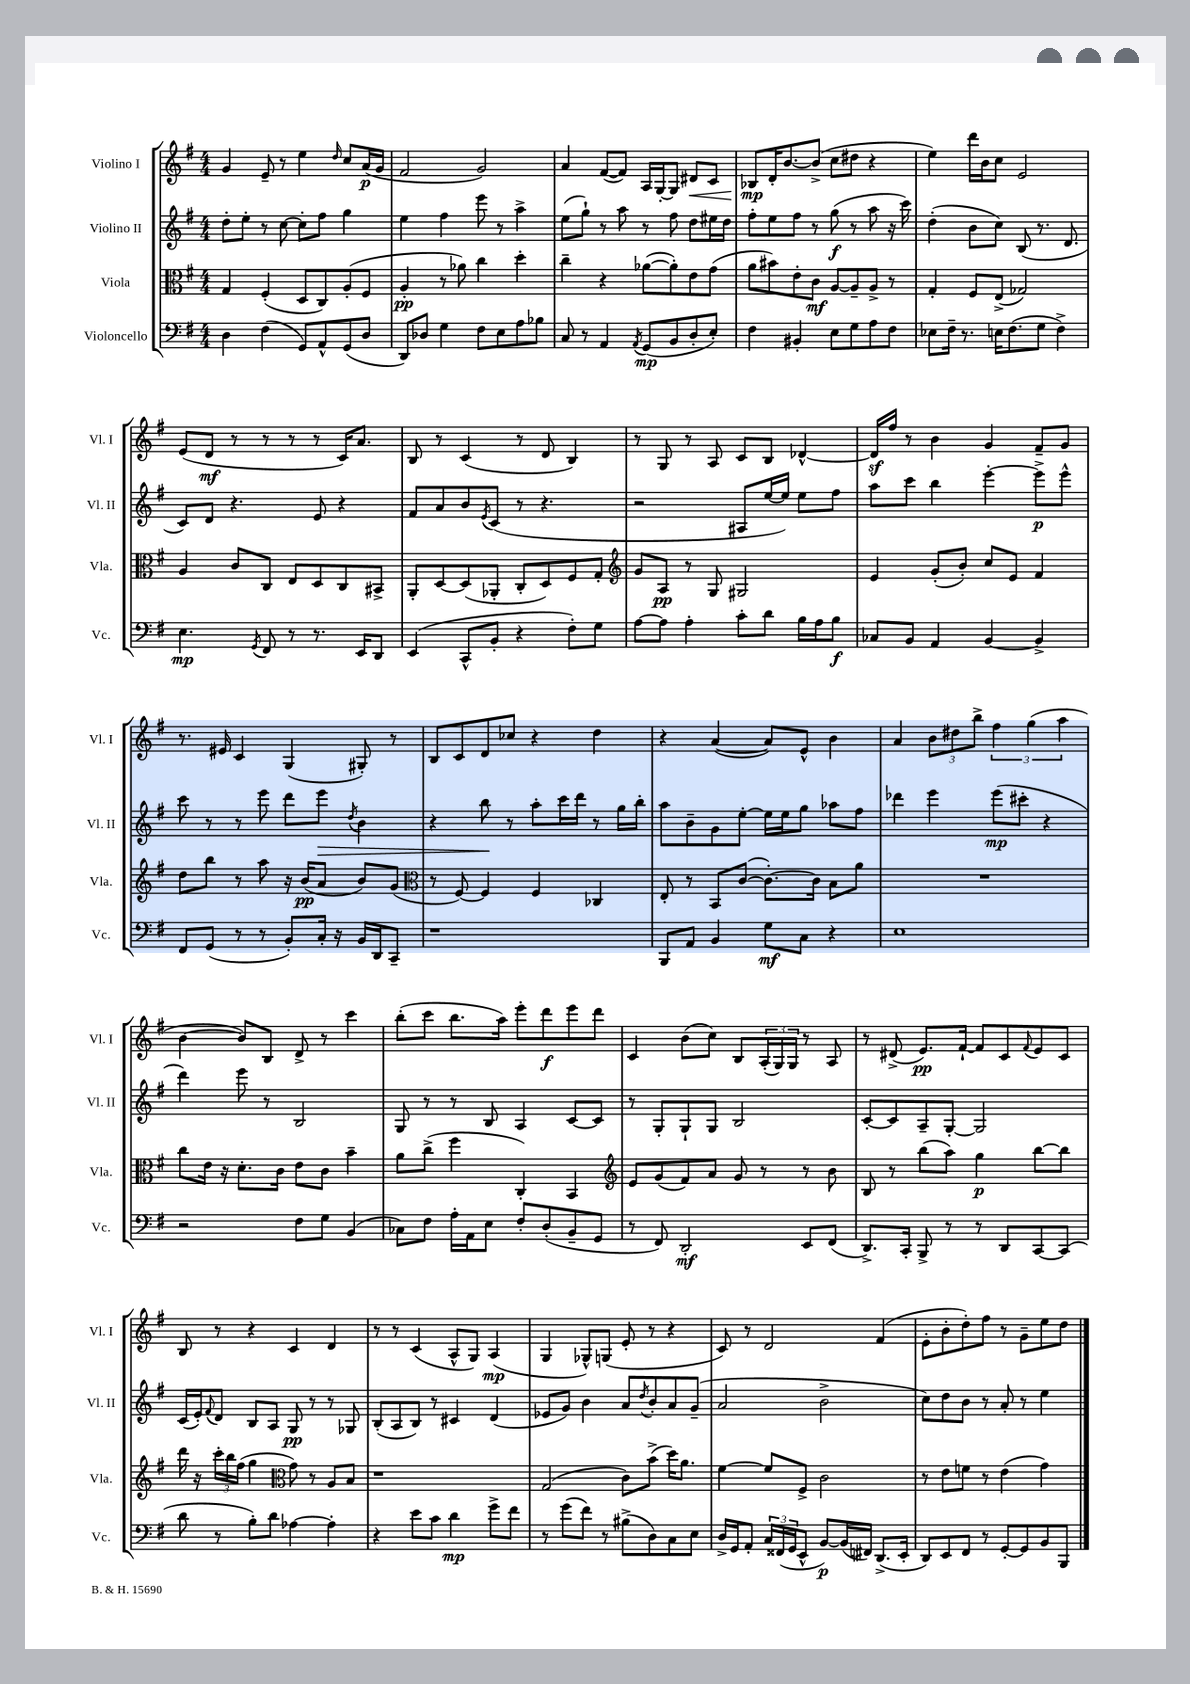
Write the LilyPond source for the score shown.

<<
\new StaffGroup <<
\new Staff = "s0" \with { instrumentName = "Violino I" shortInstrumentName = "Vl. I" } {
    \clef treble \key g \major \numericTimeSignature \time 4/4
    g'4 e'8-- r8 e''4 \grace { d''16 } c''8 a'16\p( g'16 |
    fis'2 g'2) |
    a'4 fis'8~( fis'8) a16 g16~-. g8 dis'8\< c'8 |
    bes8\mp\! d'16-. b'8.~ b'8->( c''8 dis''8 r4 |
    e''4) d'''16 b'16 c''8 e'2 |
    e'8( d'8\mf r8 r8 r8 r8 c'16) a'8. |
    b8 r8 c'4( r8 d'8 b4) |
    r8 g8 r8 a8 c'8 b8 des'4~-^ |
    des'16\sf fis''16 r8 b'4 g'4 fis'8-- g'8 |
    r8. eis'16 c'4 g4( gis8-.) r8 |
    b8 c'8 d'8 ces''8 r4 d''4 |
    r4 a'4~( a'8) e'8-^ b'4 |
    a'4 \tuplet 3/2 { b'8 dis''8 b''8-> } \tuplet 3/2 { fis''4 g''4( a''4 } |
    b'4~ b'8) b8 d'8-> r8 c'''4 |
    b''8-.( c'''8 b''8. a''16) e'''8-. d'''8\f e'''8 d'''8 |
    c'4 b'8( c''8) b8 \tuplet 3/2 { a16-.( g16) g16 } r8 a8 |
    r8 dis'8->( e'8.\pp) fis'16~-! fis'8 c'8 \appoggiatura { fis'8 } e'8 c'8 |
    b8 r8 r4 c'4 d'4 |
    r8 r8 c'4( a8-^ g8) a4\mp( |
    g4 ges8-^) g8( e'8-. r8 r4 |
    c'8) r8 d'2 fis'4( |
    e'8-. b'8-. d''8-.) fis''8 r8 g'8-- e''8 d''8 \bar "|." |
}
\new Staff = "s1" \with { instrumentName = "Violino II" shortInstrumentName = "Vl. II" } {
    \clef treble \key g \major \numericTimeSignature \time 4/4
    d''8-. e''8-. r8 c''8~ c''8-. fis''8 g''4 |
    e''4 fis''4 e'''8 r8 a''4-> |
    e''8( g''8-!) r8 a''8 r8 fis''8 d''8 eis''16 d''16 |
    fis''8-. e''8 fis''8 r8 g''8\f( r8 a''8 r16 c'''16) |
    d''4-.( b'8 c''8) b8( r8. d'8. |
    c'8) d'8 r4. e'8 r4 |
    fis'8 a'8 b'8 \acciaccatura { e'8 } c'8( r8 r4. |
    r2 ais8 e''16~ e''16) e''8 fis''8 |
    a''8 c'''8 b''4 e'''4~-. e'''8->\p e'''8-^ |
    c'''8 r8 r8 e'''8 d'''8 e'''8\> \acciaccatura { d''8 } b'4 |
    r4 b''8\! r8 a''8-. c'''16 d'''16 r8 g''16 b''16-. |
    a''8 b'8-- g'8 e''8~-. e''16 e''16 g''8 aes''8 fis''8 |
    des'''4 e'''4 e'''8\mp( cis'''8-. r4 |
    d'''4) e'''8 r8 b2 |
    g8 r8 r8 b8 a4 c'8~ c'8 |
    r8 g8-. g8-! g8 b2 |
    c'8~-. c'8 a8-- g8~-. g2 |
    c'16( e'16-.) \appoggiatura { fis'8 } d'8 b8 a8 g8\pp r8 r8 ges8 |
    b8-.( a8 b8) r8 cis'4 d'4( |
    ees'8 g'8) b'4 a'8 \acciaccatura { d''8 } b'8-. a'8 g'8--( |
    a'2 b'2-> |
    c''8) d''8 b'8 r8 a'8-. r8 e''4 \bar "|." |
}
\new Staff = "s2" \with { instrumentName = "Viola" shortInstrumentName = "Vla." } {
    \clef alto \key g \major \numericTimeSignature \time 4/4
    g4 fis4-.( d8 c8) a8-.( fis8 |
    a4-.\pp r8 aes'8) c''4 d''4-. |
    c''4-- r4 aes'8~( aes'8-.) e'8 g'8( |
    a'8 bis'8) e'8-. c'8\mf a8~ a8-- a8-> r8 |
    g4-. fis8 e8->( ges2) |
    a4 c'8 c8 e8 d8 c8 bis,8-> |
    a,8-. d8~ d8( aes,8-. c8-. d8) fis8 g8-. |
    \clef treble g'8 a8\pp r8 g8 gis2 |
    e'4 g'8-.( b'8-.) c''8 e'8 fis'4 |
    d''8 b''8 r8 a''8 r16 b'16\pp( a'8 b'8) g'8( |
    \clef alto r8 fis8~) fis4 fis4 ces4 |
    e8-. r8 b,8 c'8~( c'8.~-.) c'16 b8 a'8 |
    R1 |
    c''8 e'16 r16 d'8.-. c'16 e'8 c'8 b'4-- |
    a'8 c''8->( fis''4 c4-.) b,4 |
    \clef treble e'8 g'8( fis'8) a'8 g'8 r8 r8 b'8 |
    b8 r8 b''8( a''8) g''4\p b''8~ b''8 |
    d'''16 r16 \tuplet 3/2 { c'''16-. b''16 fis''16( } g''4 \clef alto g'8) r8 a8 b8 |
    r1 |
    g2( c'8) b'8->( d''16) a'8. |
    fis'4~ fis'8 fis8-> c'2 |
    r8 e'8 f'8 r8 e'4( g'4) \bar "|." |
}
\new Staff = "s3" \with { instrumentName = "Violoncello" shortInstrumentName = "Vc." } {
    \clef bass \key g \major \numericTimeSignature \time 4/4
    d4 fis4( g,8) a,8-^ g,8( d8 |
    d,8) des8 g4 fis8 e8 a8 bes8 |
    c8 r8 a,4 \acciaccatura { a,8 } g,8\mp( b,8 d8-. e8-.) |
    fis4 bis,4-. e8 g8 a8 fis8 |
    ees8 fis16-- r8. e16 fis8.( g8 fis4->) |
    e4.\mp \acciaccatura { g,8 } fis,8 r8 r8. e,16 d,8 |
    e,4( c,8-^ b,8-. r4 fis8-.) g8 |
    a8~ a8 a4-. c'8-. d'8 b16 a16 b8\f |
    ces8 b,8 a,4 b,4~ b,4-> |
    fis,8 g,8( r8 r8 b,8-.) c16-. r16 b,16 d,16 c,8-- |
    r1 |
    b,,8 a,8 b,4 g8\mf c8 r4 |
    e1 |
    r2 fis8 g8 b,4( |
    ces8) fis8 a16-. a,16 e8 fis8-. d8-.( b,8-- g,8 |
    r8 fis,8) d,2-.\mf e,8 fis,8( |
    d,8.->) c,16-. b,,8-> r8 r8 d,8 c,8~ c,8( |
    d'8 r8 b8-.) d'8 aes4~ aes4-. |
    r4 e'8 c'8 d'4\mp g'8-> fis'8 |
    r8 g'8( fis'8) r8 bis8->( d8) c8 e8 |
    d16-> g,16 a,8-. \tuplet 3/2 { c16 fisis,16( g,16 } e,8-^ b,8~\p) b,16( fis,16) d,8.->( e,16-. |
    d,8) e,8 fis,8 r8 g,8~-. g,8 b,8 b,,8 \bar "|." |
}
>>
>>
\layout { \context { \Score \remove "Bar_number_engraver" } }
